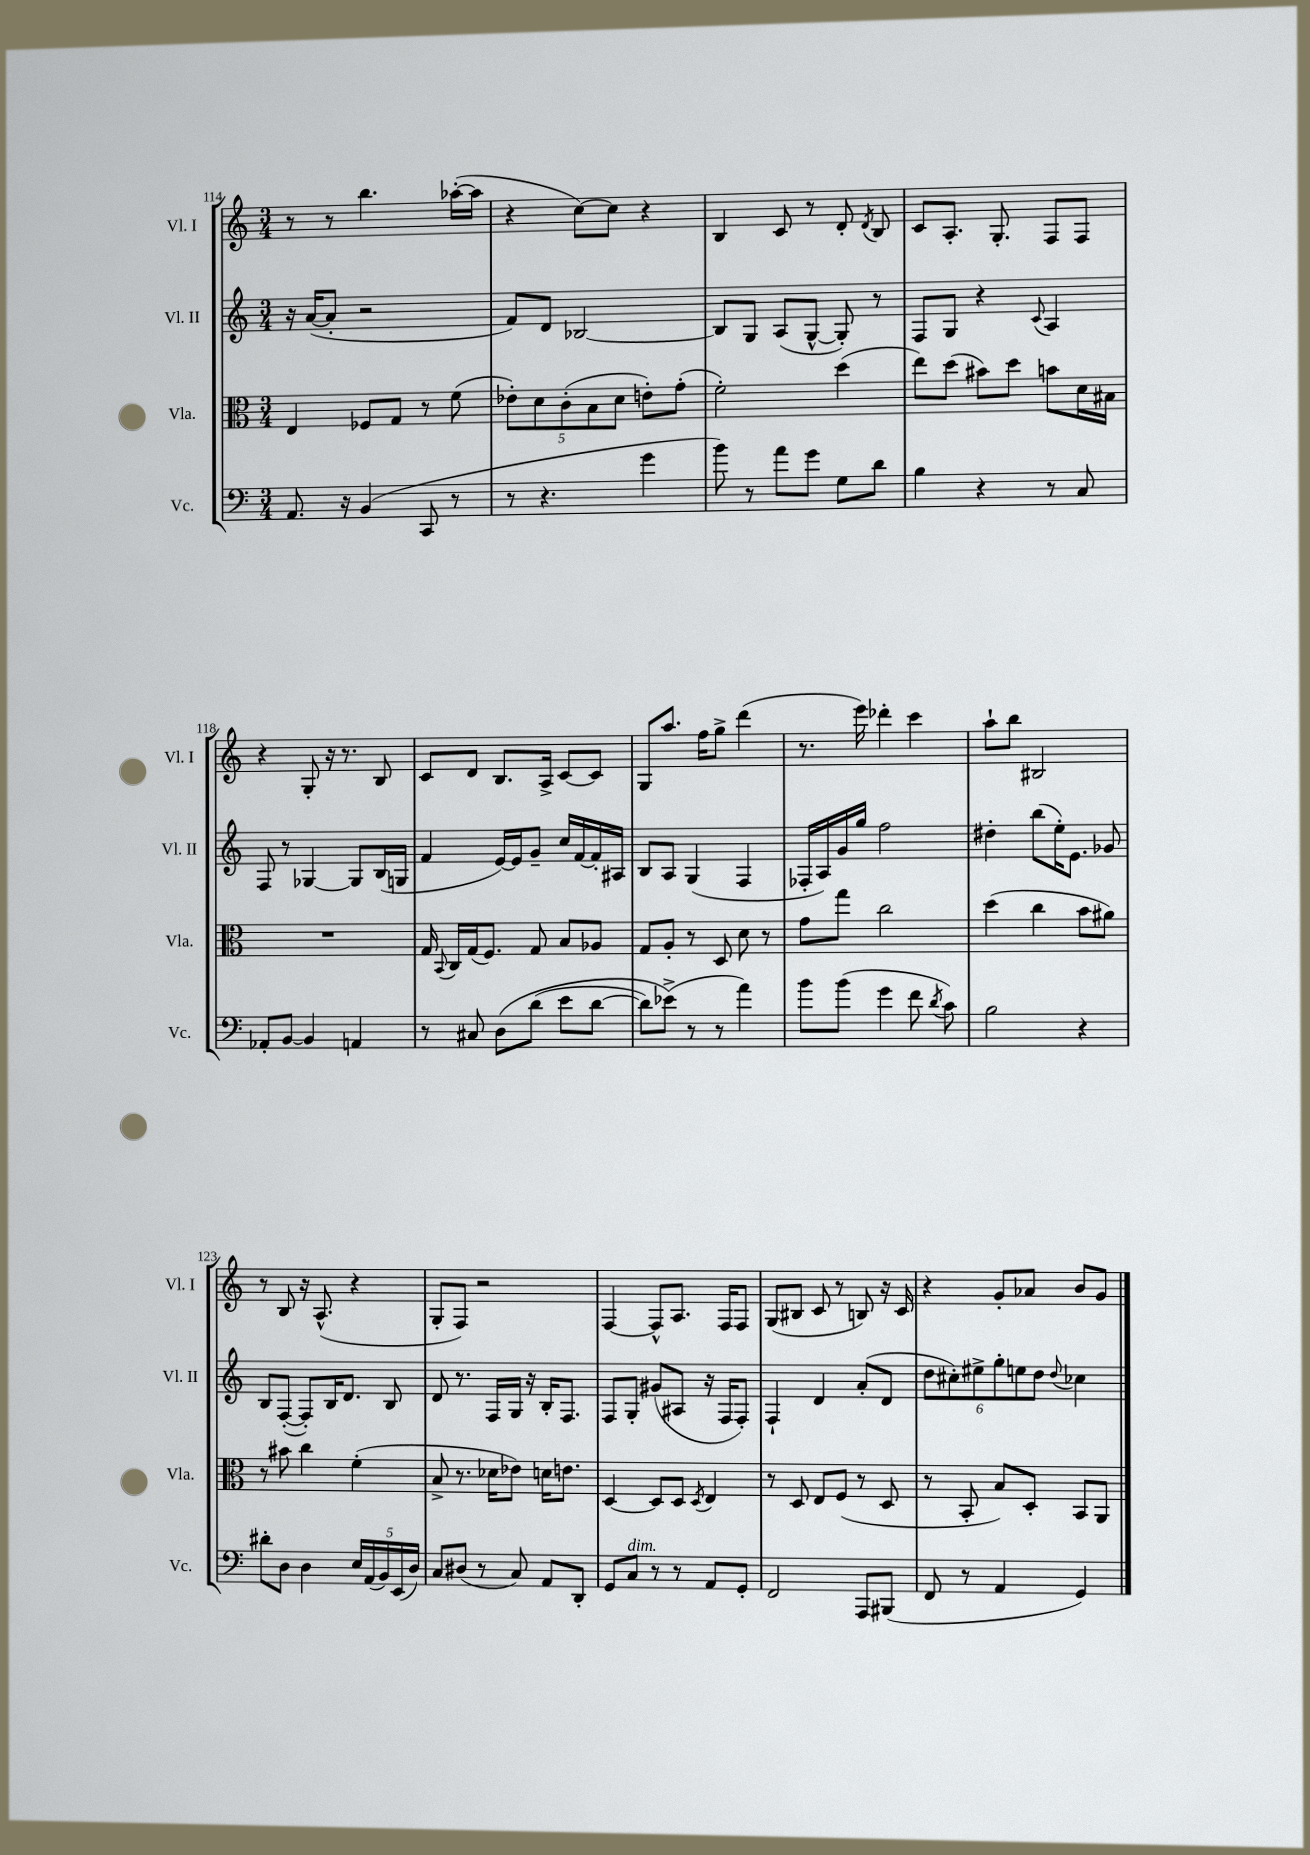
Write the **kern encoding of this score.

**kern	**kern	**kern	**kern
*staff4	*staff3	*staff2	*staff1
*clefF4	*clefC3	*clefG2	*clefG2
*k[]	*k[]	*k[]	*k[]
*M3/4	*M3/4	*M3/4	*M3/4
8.AA	4E	16r	8r
.	.	([16a	.
.	.	8a']	8r
16r	.	.	.
(4BB	8F-	2r	4.bb
.	8G	.	.
8CC	8r	.	.
8r	(8f	.	([16aa-'
.	.	.	16aa-]
=	=	=	=
8r	10e-')	8f)	4r
.	10d	.	.
4.r	.	8d	.
.	(10c'	.	.
.	.	[2B-	[8cc)
.	10B	.	.
.	.	.	8cc]
.	10d	.	.
4g	8e')	.	4r
.	(8g'	.	.
=	=	=	=
8b)	2f')	8B-]	4B
8r	.	8G	.
8a	.	(8A	8c
8g	.	[8G^^	8r
8G	(4dd	8G'])	8d'
.	.	.	8qd
8d	.	8r	8B
=	=	=	=
4B	8ee)	8F	8c
.	(8dd	8G	8.A'
4r	8b#)	4r	.
.	.	.	8.G'
.	8dd	.	.
.	.	8qqc	.
8r	8b	4A	8F
8C	16d	.	8F
.	16B#	.	.
=	=	=	=
8AA-'	2.r	8F	4r
[8BB	.	8r	.
4BB]	.	[4G-	8G'
.	.	.	16r
.	.	.	8.r
4AA	.	8G-]	.
.	.	(16B	8B
.	.	16G	.
=	=	=	=
8r	16G	4f	8c
.	8qqBB	.	.
.	16C	.	.
8C#	(16G	.	8d
.	8.F)	.	.
&(8D	.	[16e)	8.B
.	.	16e]	.
(8d	8G	8g~	.
.	.	.	16A^
8e	8B	16cc	[8c
.	.	[16f	.
[8d	8A-	16f']	8c]
.	.	16A#	.
=	=	=	=
8d])	8G	8B	8G
(8e-^&)	8A'	8A	8.aa
8r	8r	(4G	.
.	.	.	16ff
8r	8D	.	8gg^
4a)	8d	4F	(4ddd
.	8r	.	.
=	=	=	=
8b	8g	16F-'	8.r
.	.	16A)	.
(8b	8gg	16g	.
.	.	16gg	16eee)
4g	2cc	2ff	4ddd-'
8f	.	.	4ccc
8qd	.	.	.
8c)	.	.	.
=	=	=	=
2B	(4dd	4dd#'	8aa`
.	.	.	8bb
.	4cc	(8bb	2B#
.	.	16ee')	.
.	.	8.e	.
4r	8b	.	.
.	8a#)	8g-	.
=	=	=	=
8d#'	8r	8B	8r
8D	8b#	([8F'	8B
4D	4cc	8F'])	16r
.	.	.	(8.A^^
.	.	16B	.
.	.	8.d	.
20E	(4f'	.	4r
(20AA	.	.	.
20BB)	.	.	.
.	.	8B	.
(20EE	.	.	.
20D)	.	.	.
=	=	=	=
8C	8B^	8d	8G'
(8D#	8.r	8.r	8F)
8r	.	.	2r
.	16d-	16F	.
8C)	8e-)	16G	.
.	.	16r	.
8AA	16d	16B'	.
.	8.e	8.F	.
8DD'	.	.	.
=	=	=	=
8GG	[4D	8F	[4F
8C	.	8G'	.
8r	8D]	(8g#	8F^^]
8r	8D	8A#	8.A
.	8qD	.	.
8AA	4E	16r	.
.	.	16F	16F
8GG'	.	8F')	8F
=	=	=	=
2FF	8r	4F`	(8G
.	8D	.	8B#
.	8E	4d	8c
.	(8F	.	8r
8AAA	8r	(8a'	8B)
(8BBB#	8D	8d	16r
.	.	.	16c
=	=	=	=
8FF	8r	12dd	4r
.	.	12cc#')	.
8r	8BB'	.	.
.	.	12ee#^	.
4AA	8B)	12gg'	8g'
.	.	12ee	.
.	8D'	.	8a-
.	.	12dd	.
.	.	8qqdd	.
4GG)	8BB	4cc-	8b
.	8AA	.	8g
==	==	==	==
*-	*-	*-	*-
